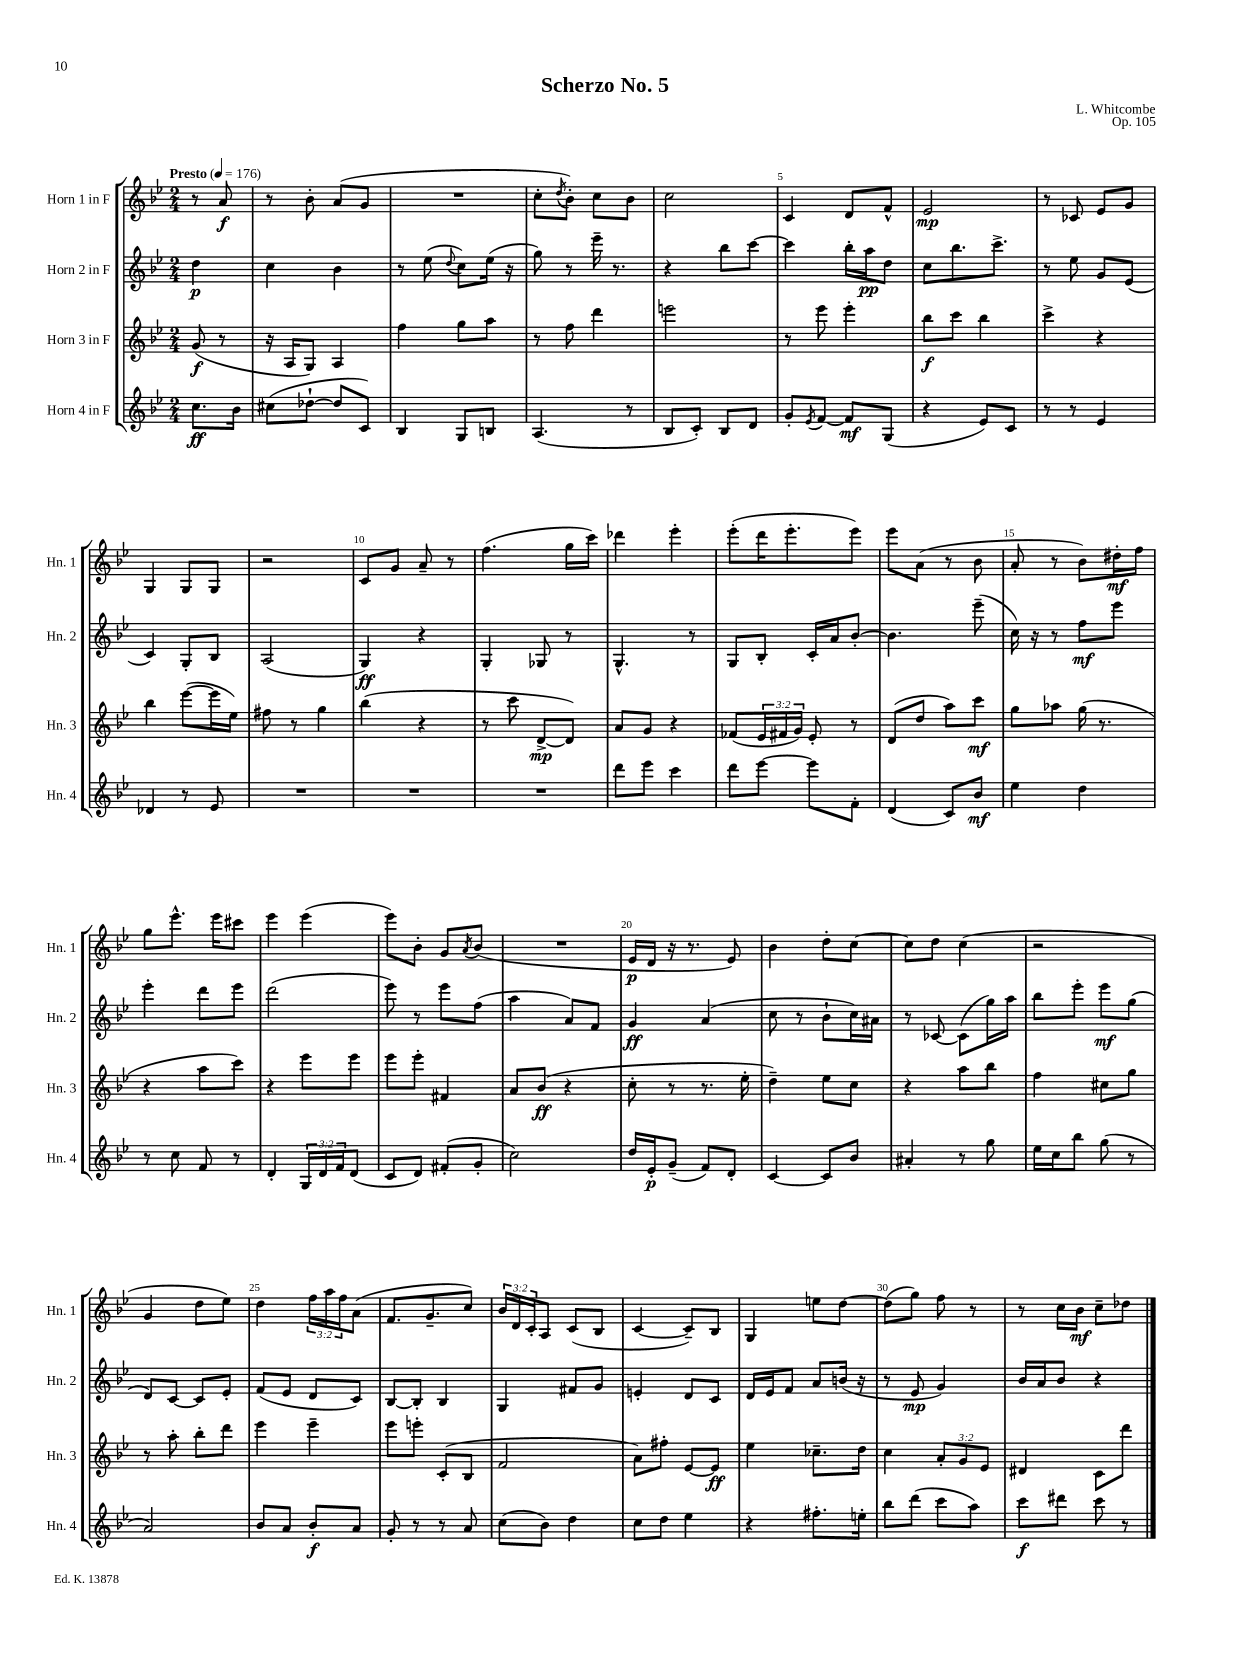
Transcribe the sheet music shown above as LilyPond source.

\header { title = "Scherzo No. 5" composer = "L. Whitcombe" opus = "Op. 105" }
<<
\new StaffGroup <<
\new Staff = "s0" \with { instrumentName = "Horn 1 in F" shortInstrumentName = "Hn. 1" } {
    \clef treble \key bes \major \numericTimeSignature \time 2/4 \override Staff.TupletNumber.text = #tuplet-number::calc-fraction-text \partial 4 \tempo "Presto" 4 = 176
    r8 a'8\f |
    r8 bes'8-. a'8( g'8 |
    R2 |
    c''8-. \acciaccatura { d''8 } bes'8-.) c''8 bes'8 |
    c''2 |
    c'4 d'8 f'8-^ |
    ees'2\mp |
    r8 ces'8 ees'8 g'8 |
    g4 g8 g8 |
    r2 |
    c'8 g'8 a'8-- r8 |
    f''4.( g''16 c'''16) |
    des'''4 ees'''4-. |
    ees'''8-.( d'''16 ees'''8.-. ees'''8) |
    ees'''8 a'8( r8 bes'8 |
    a'8-. r8 bes'8) dis''16-.\mf f''16 |
    g''8 ees'''8.-^ ees'''16 cis'''8 |
    ees'''4 ees'''4( |
    ees'''8) bes'8-. g'8 \acciaccatura { a'8 } bes'8( |
    R2 |
    ees'16\p d'16 r16 r8. ees'8) |
    bes'4 d''8-. c''8~ |
    c''8 d''8 c''4( |
    r2 |
    g'4 d''8 ees''8) |
    d''4 \tuplet 3/2 { f''16 a''16 f''16 } a'8( |
    f'8. g'8.-- c''8) |
    \tuplet 3/2 { bes'16 d'16 c'16-. } a8 c'8( bes8 |
    c'4~ c'8--) bes8 |
    g4 e''8 d''8~ |
    d''8( g''8) f''8 r8 |
    r8 c''16 bes'16\mf c''8-- des''8 \bar "|." |
}
\new Staff = "s1" \with { instrumentName = "Horn 2 in F" shortInstrumentName = "Hn. 2" } {
    \clef treble \key bes \major \numericTimeSignature \time 2/4 \partial 4
    d''4\p |
    c''4 bes'4 |
    r8 ees''8( \appoggiatura { d''8 } c''8) ees''16( r16 |
    g''8) r8 ees'''16-- r8. |
    r4 bes''8 c'''8~ |
    c'''4 bes''16-. a''16\pp d''8 |
    c''8 bes''8. c'''8.-> |
    r8 ees''8 g'8 ees'8( |
    c'4) g8-. bes8 |
    a2( |
    g4\ff) r4 |
    g4-. ges8 r8 |
    g4.-^ r8 |
    g8 bes8-. c'16-. a'16 bes'8~-. |
    bes'4. ees'''8--( |
    c''16) r16 r8 f''8\mf ees'''8 |
    ees'''4-. d'''8 ees'''8 |
    d'''2( |
    ees'''8) r8 ees'''8 f''8( |
    a''4 a'8) f'8 |
    g'4\ff a'4( |
    c''8 r8 bes'8-! c''16) ais'16 |
    r8 ces'8~ ces'8( g''16) a''16 |
    bes''8 ees'''8-. ees'''8\mf g''8( |
    d'8) c'8~ c'8 ees'8-. |
    f'8( ees'8 d'8 c'8) |
    bes8~ bes8-. bes4 |
    g4 fis'8 g'8 |
    e'4-. d'8 c'8 |
    d'16 ees'16 f'8 a'8 b'16( r16 |
    r8 ees'8\mp g'4) |
    bes'16 a'16 bes'8 r4 \bar "|." |
}
\new Staff = "s2" \with { instrumentName = "Horn 3 in F" shortInstrumentName = "Hn. 3" } {
    \clef treble \key bes \major \numericTimeSignature \time 2/4 \override Staff.TupletNumber.text = #tuplet-number::calc-fraction-text \partial 4
    g'8\f( r8 |
    r16 a16 g8) a4 |
    f''4 g''8 a''8 |
    r8 f''8 d'''4 |
    e'''2 |
    r8 ees'''8 ees'''4-. |
    bes''8\f c'''8 bes''4 |
    c'''4-> r4 |
    bes''4 ees'''8~( ees'''16 ees''16) |
    fis''8 r8 g''4 |
    bes''4( r4 |
    r8 c'''8 d'8~->\mp d'8) |
    a'8 g'8 r4 |
    fes'8( \tuplet 3/2 { ees'16 fis'16 g'16) } ees'8-. r8 |
    d'8( d''8 a''8) c'''8\mf |
    g''8 aes''8 g''16( r8. |
    r4 a''8 c'''8) |
    r4 ees'''8 ees'''8 |
    ees'''8 ees'''8-. fis'4 |
    a'8 bes'8\ff( r4 |
    c''8-. r8 r8. ees''16-. |
    d''4--) ees''8 c''8 |
    r4 a''8 bes''8 |
    f''4 cis''8 g''8 |
    r8 a''8-. bes''8-. d'''8 |
    ees'''4 ees'''4-- |
    ees'''8 e'''8-. c'8-.( bes8 |
    f'2 |
    a'8) fis''8-. ees'8~ ees'8\ff |
    ees''4 ces''8.-- d''16 |
    c''4 \tuplet 3/2 { a'8-. g'8 ees'8 } |
    dis'4 c'8 d'''8 \bar "|." |
}
\new Staff = "s3" \with { instrumentName = "Horn 4 in F" shortInstrumentName = "Hn. 4" } {
    \clef treble \key bes \major \numericTimeSignature \time 2/4 \override Staff.TupletNumber.text = #tuplet-number::calc-fraction-text \partial 4
    c''8.\ff bes'16 |
    cis''8( des''8~-! des''8 c'8) |
    bes4 g8 b8 |
    a4.( r8 |
    bes8 c'8-.) bes8 d'8 |
    g'8-. \acciaccatura { ees'8 } f'8~ f'8\mf g8( |
    r4 ees'8) c'8 |
    r8 r8 ees'4 |
    des'4 r8 ees'8 |
    R2 |
    R2 |
    R2 |
    d'''8 ees'''8 c'''4 |
    d'''8 ees'''8~ ees'''8 f'8-. |
    d'4( c'8) bes'8\mf |
    ees''4 d''4 |
    r8 c''8 f'8 r8 |
    d'4-. \tuplet 3/2 { g16 d'16 f'16 } d'8( |
    c'8 d'8) fis'8-.( g'8-. |
    c''2) |
    d''16 ees'16-.\p g'8--( f'8) d'8-. |
    c'4~ c'8 bes'8 |
    ais'4-. r8 g''8 |
    ees''16 c''16 bes''8 g''8( r8 |
    a'2) |
    bes'8 a'8 bes'8-.\f a'8 |
    g'8-. r8 r8 a'8 |
    c''8( bes'8) d''4 |
    c''8 d''8 ees''4 |
    r4 fis''8.-. e''16-. |
    bes''8 d'''8( c'''8 a''8) |
    c'''8\f dis'''8 c'''8 r8 \bar "|." |
}
>>
>>
\layout { \context { \Score \override BarNumber.break-visibility = ##(#f #t #t) barNumberVisibility = #(every-nth-bar-number-visible 5) } }
